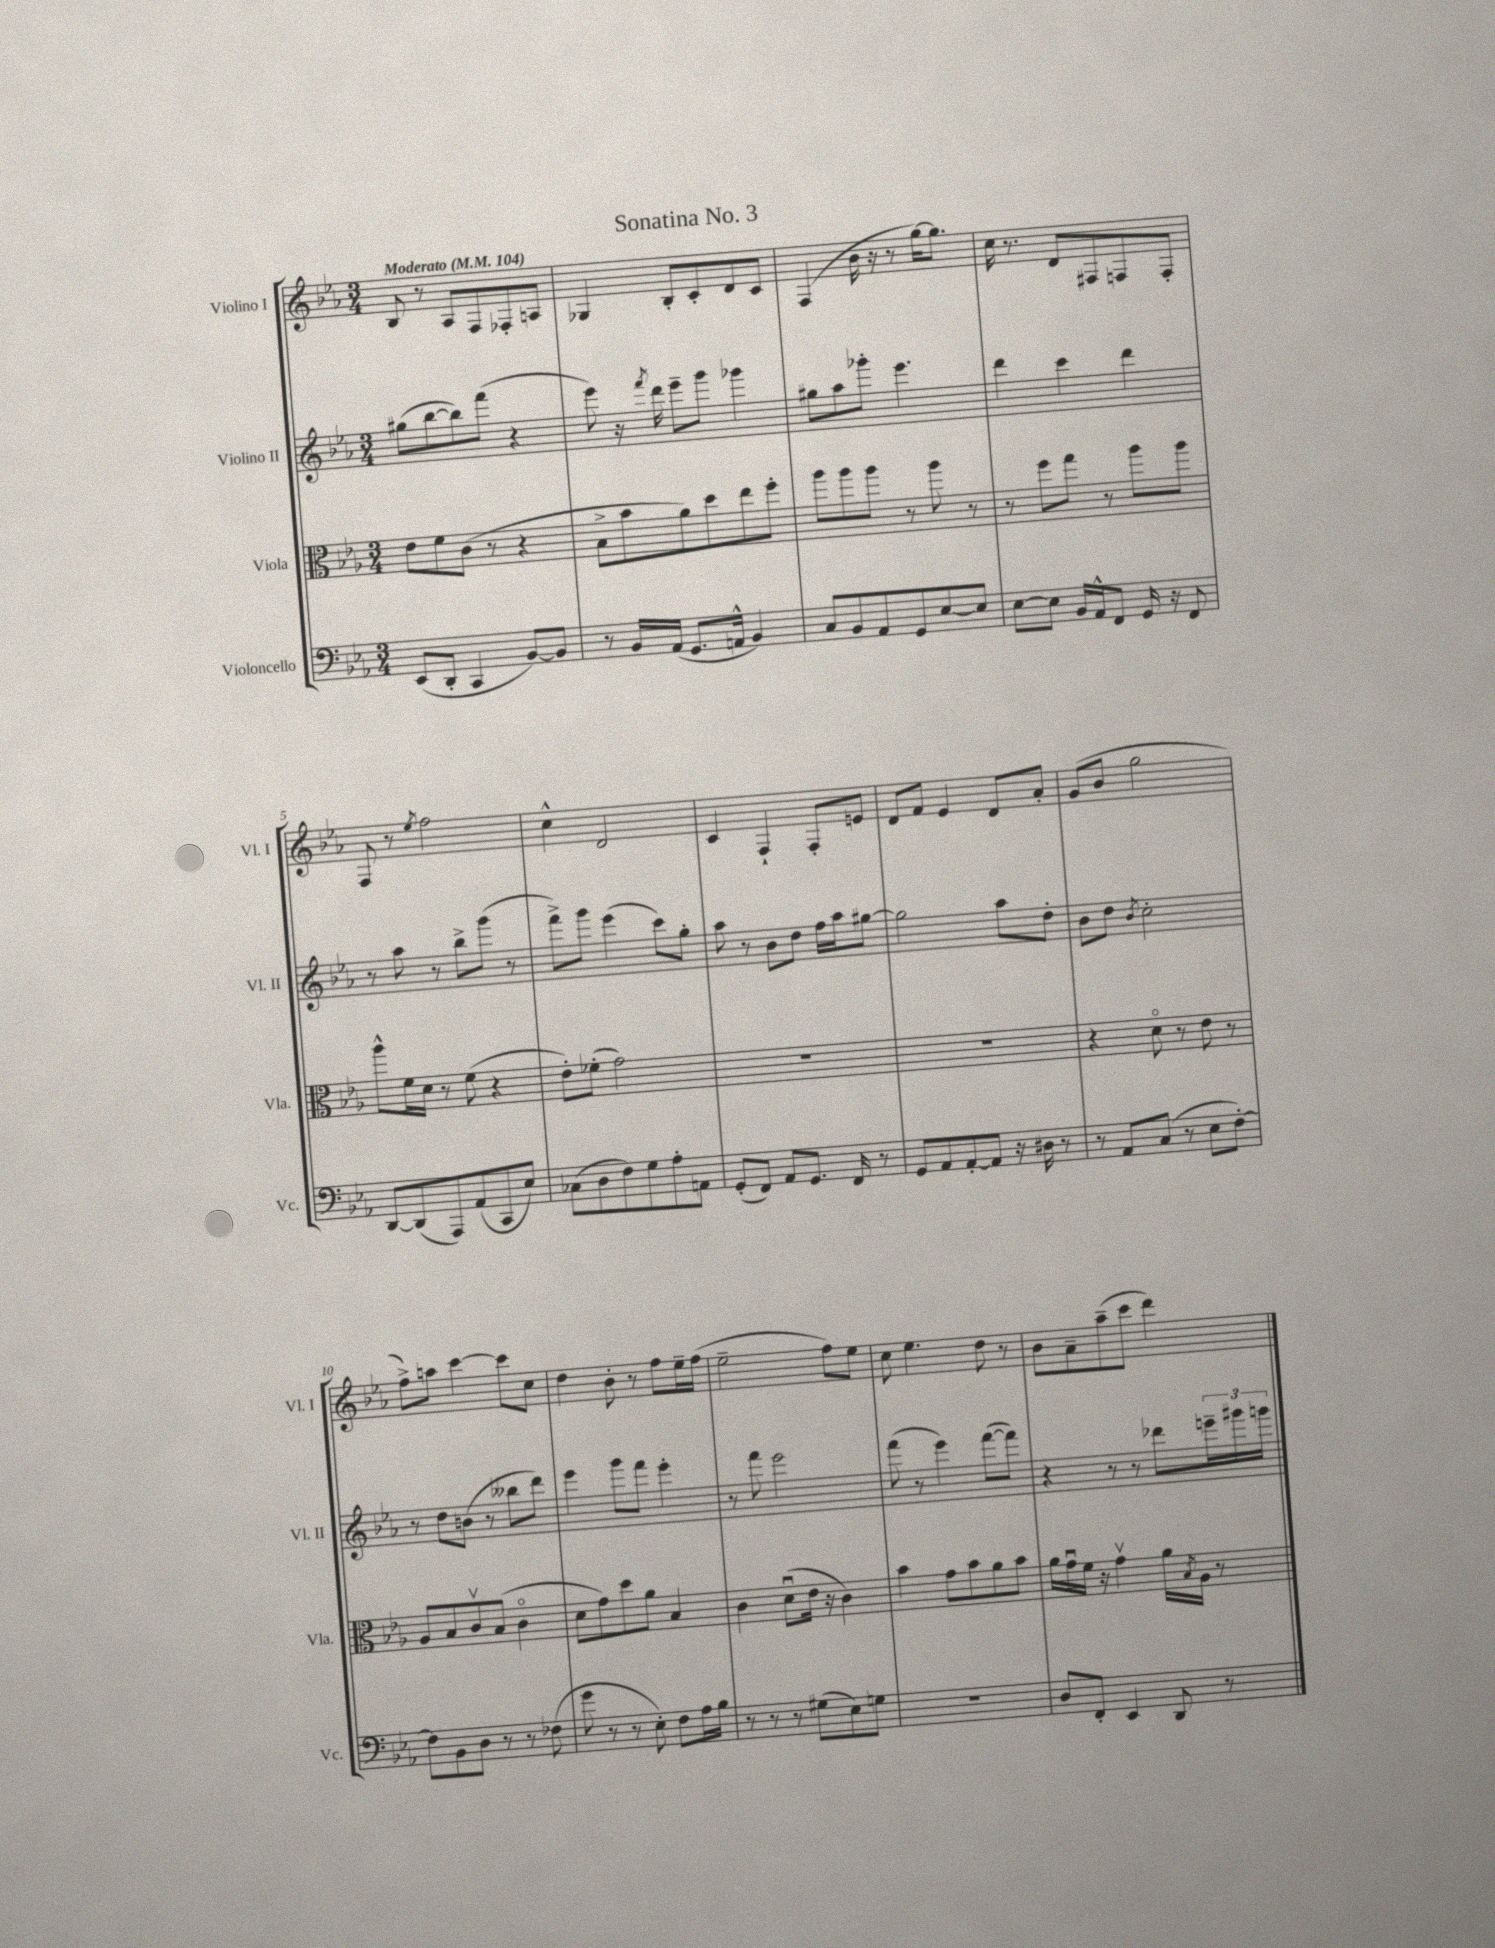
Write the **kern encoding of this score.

**kern	**kern	**kern	**kern
*staff4	*staff3	*staff2	*staff1
*clefF4	*clefC3	*clefG2	*clefG2
*k[b-e-a-]	*k[b-e-a-]	*k[b-e-a-]	*k[b-e-a-]
*M3/4	*M3/4	*M3/4	*M3/4
*MM104	*MM104	*MM104	*MM104
(8EE-/L	8e-\L	(8gg#\L	8B-/
8DD'/J	8f\	[8bb-\	8r
4CC/	(8c\J	8bb-\])	8A-/L
.	8r	(8fff\J	8F/
[8BB-/L)	4r	4r	8F-'/
8BB-/]J	.	.	8A/J
=	=	=	=
8r	8B-^\L	8eee-\)	4G-/
16BB-/LL	8b-\	16r	.
.	.	8qfff/	.
(16AA-/JJ	.	16ddd\	.
8.GG/L	8a-\)	8eee-~\L	8B-'/L
.	8dd\	8ggg\J	8c'/
16AA^^/Jk	.	.	.
4BB-/)	8ee-\	4ggg-\	8d/
.	8ff'\J	.	8c/J
=	=	=	=
8C/L	8aa-\L	8gg#\L	(4F/
8BB-/	8aa-\	8aa-\	.
8AA-/	8aa-\J	8ggg-'\J	16b-\
.	.	.	16r
8GG/	8r	4.eee-\	8r
[8E-/	8aa-\	.	[16gg\LK)
.	.	.	8.gg\]J
8E-/]J	8r	.	.
=	=	=	=
[8E-\L	8r	4ddd\	16cc\
.	.	.	8.r
8E-\]J	8ff\L	.	.
16BB-/LL	8gg\J	4ccc\	8d/L
16AA-^^/J	.	.	.
8FF/J	8r	.	8F#/
16GG/	8aa-\L	4ddd\	8F/
16r	.	.	.
8FF/	8aa-\J	.	8F'/J
=	=	=	=
[8DD/L	8aa-^^\L	8r	8F/
(8DD/]	16f\L	8aa-\	8r
.	16d\JJ	.	.
.	.	.	8qee-/
8AAA-/)	8r	8r	2ff\
(8AA-/	(8f\	8bb-^\L	.
8CC/	4r	(8ggg\J	.
8E-/J)	.	8r	.
=	=	=	=
(8C-\L	8e-'\L)	8fff^\L)	4cc^^\
8D\	(8f-'\J	8ggg\J	.
8F\)	2g\)	(4eee-\	2d/
8G\	.	.	.
8A-'\	.	8ccc\L)	.
8AA\J	.	8gg'\J	.
=	=	=	=
(8GG'/L	2.r	8aa-\	4c/
8FF/J)	.	8r	.
8AA-/L	.	8b-\L	4F`/
8.GG/J	.	8dd\J	.
.	.	16ff\LL	8F'/L
16FF/	.	16aa-\J	.
8r	.	[8gg#\J	8e/J
=	=	=	=
8GG/L	2.r	2gg#\]	8d/L
8AA-/	.	.	8f/J
[8AA-'/	.	.	4e-/
8AA-/]J	.	.	.
16r	.	8aa-\L	8d/L
16D#\	.	.	.
8r	.	8dd'\J	8a-'/J
=	=	=	=
8r	4r	8b-\L	(8g/L
8AA-/L	.	8dd\J	8b-/J
.	.	8qb-/	.
(8C/J	8do\	2cc'\	2gg\
8r	8r	.	.
8E-\L	8e-\	.	.
[8F'\J)	8r	.	.
=	=	=	=
8F\]L	8A-/L	8r	8ff^\L)
8BB-\	8B-/	8dd\L	8aa\J
8D\J	8cv/	(8b\J	[4ccc\
8r	(8B-/J	8r	.
8r	4co\	8bb--\L	8ccc\]L
(8F-\	.	8ddd\J)	8cc\J
=	=	=	=
8g\	8d\L	4eee-\	4dd\
8r	8g\)	.	.
8r	8dd\	8ggg\L	8b-'\
8E-'\)	8a-\J	8fff\J	8r
8F\L	4B-/	4eee-'\	8ff\L
16A-\L	.	.	16ee-~\L
16B-\JJ	.	.	(16ff\JJ
=	=	=	=
8r	4c\	8r	2ee-~\
8r	.	8fff\	.
8r	(8du\L	2eee-\	.
(8G#\L	16e-\Jk	.	.
.	16r	.	.
8E-\)	4c\)	.	8ff\L)
8G\J	.	.	8ee-\J
=	=	=	=
2.r	4b-\	(8fff\	8cc\
.	.	8r	4.ee-\
.	8g\L	4eee-\)	.
.	8b-\	.	.
.	8a-\	([8fff\L	8dd\
.	8b-\J	8fff\]J)	8r
=	=	=	=
8D/L	16a-\LL	4r	8b-\L
.	16gu\	.	.
8FF'/J	16f\JJ	.	8a-~\
.	16r	.	.
4EE-/	4gv\	8r	(8aa-~\
.	.	8r	8ccc\J
8DD/	16a-\LL	8ddd-\L	4ddd\)
.	8qB-/	.	.
.	16A-\JJ	.	.
8r	8r	24eee~\L	.
.	.	24ggg#\	.
.	.	24ggg\JJ	.
==	==	==	==
*-	*-	*-	*-
